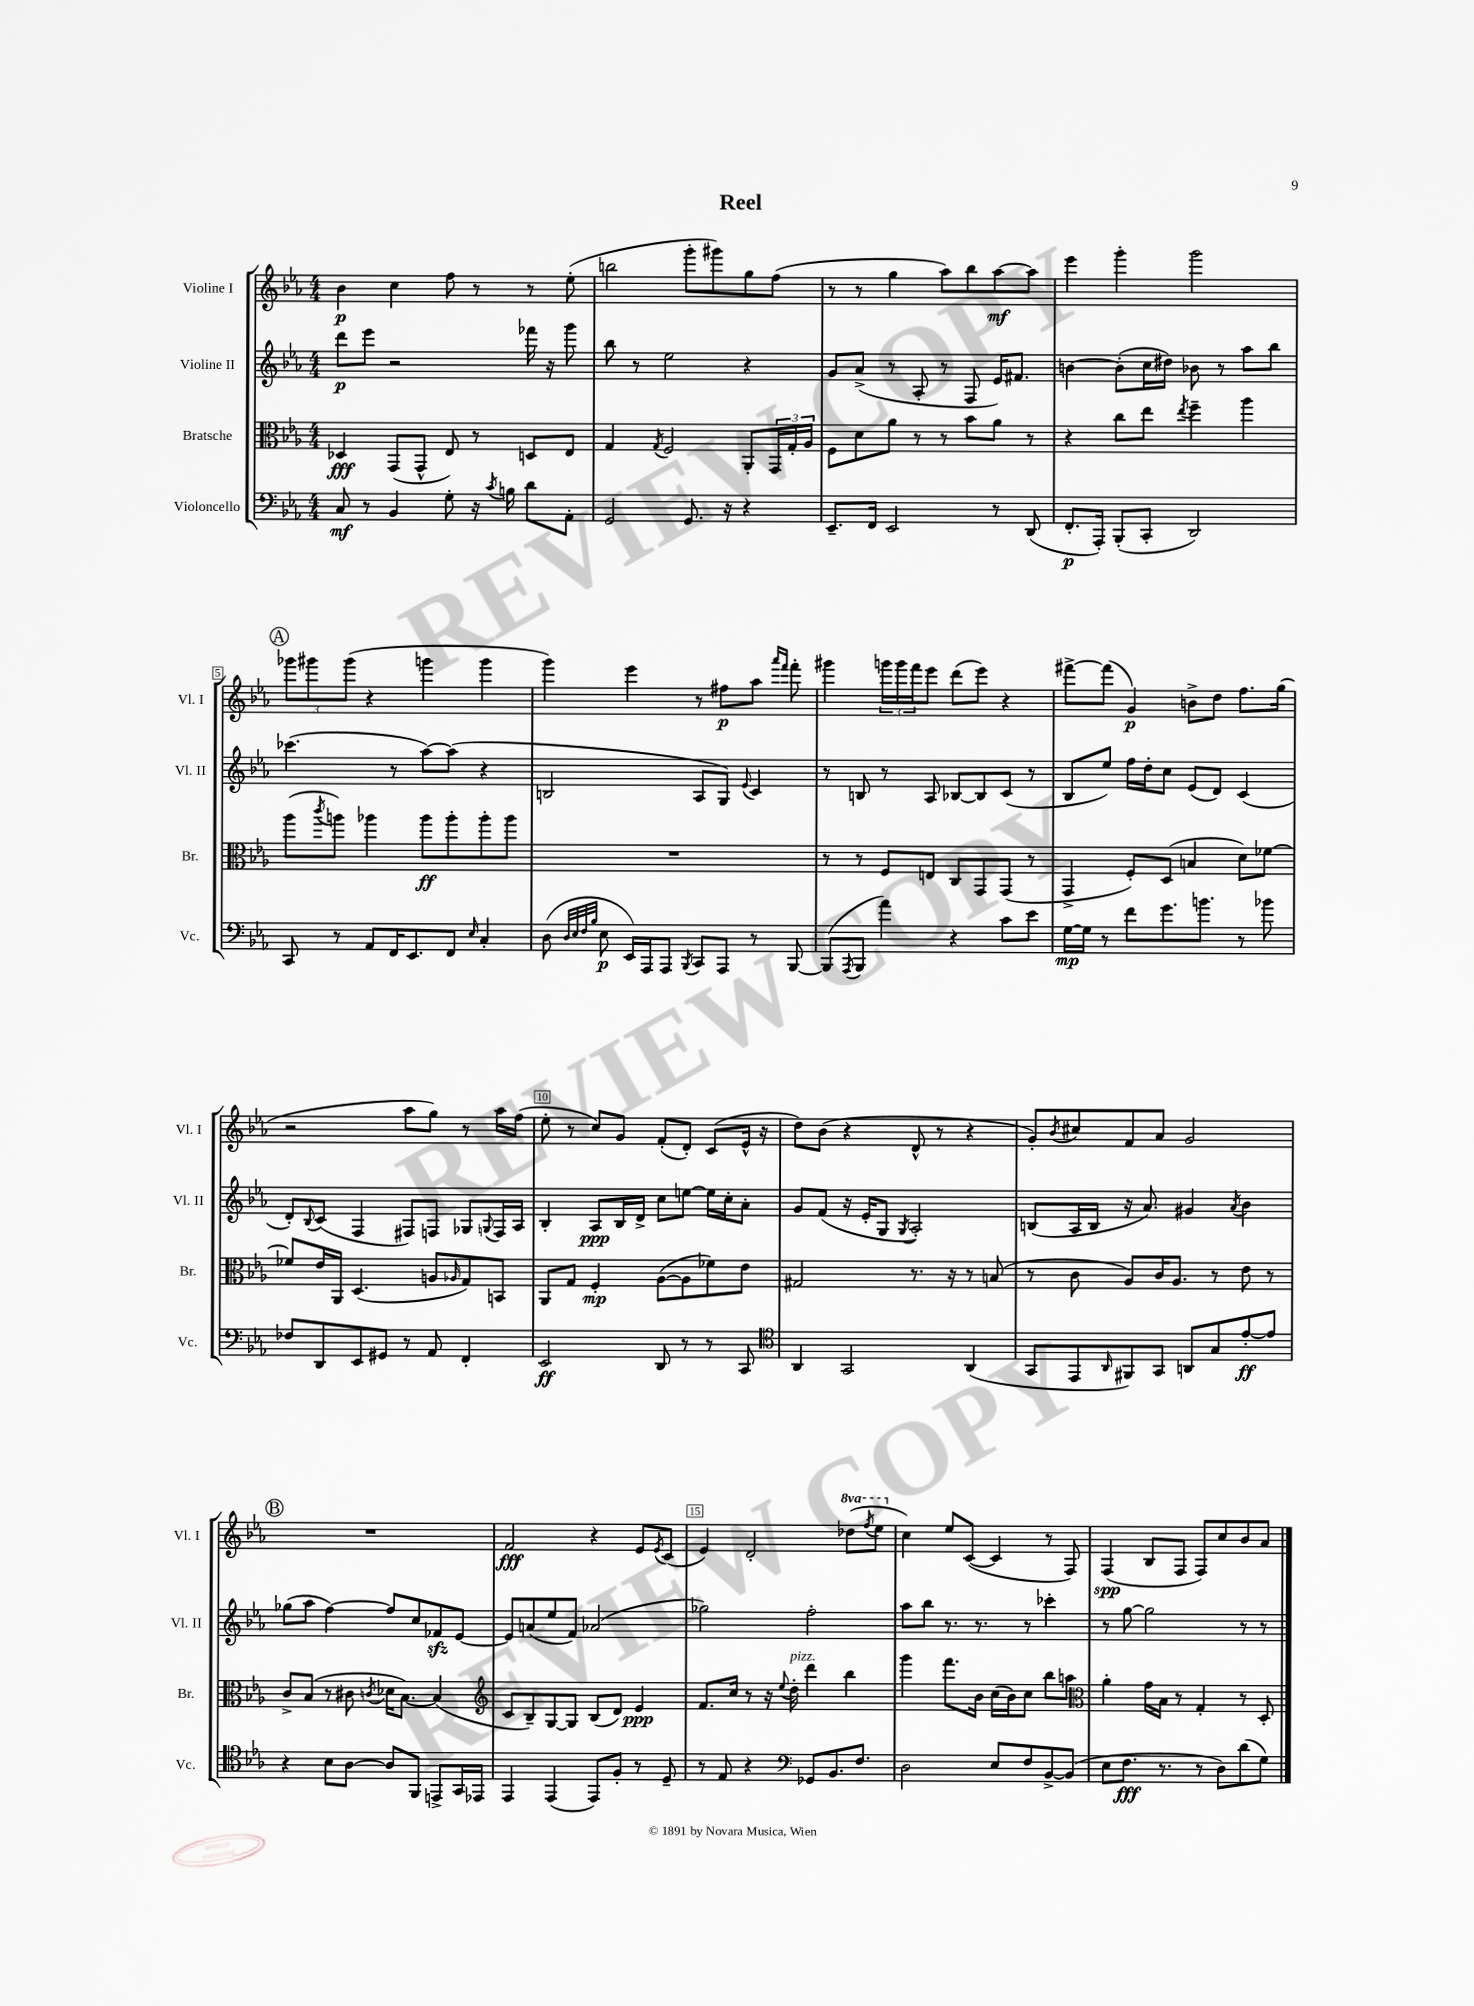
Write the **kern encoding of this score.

**kern	**dynam	**kern	**dynam	**kern	**dynam	**kern	**dynam
*part4	*part4	*part3	*part3	*part2	*part2	*part1	*part1
*staff4	*staff4	*staff3	*staff3	*staff2	*staff2	*staff1	*staff1
*I"Violoncello	*	*I"Bratsche	*	*I"Violine II	*	*I"Violine I	*
*I'Vc.	*	*I'Br.	*	*I'Vl. II	*	*I'Vl. I	*
*clefF4	*	*clefC3	*	*clefG2	*	*clefG2	*
*k[b-e-a-]	*	*k[b-e-a-]	*	*k[b-e-a-]	*	*k[b-e-a-]	*
*M4/4	*	*M4/4	*	*M4/4	*	*M4/4	*
=1	=1	=1	=1	=1	=1	=1	=1
8C/	mf	4D-X/	fff	8ddd\L	p	4b-\	p
8r	.	.	.	8eee-\J	.	.	.
4BB-/	.	(8GG/L	.	2r	.	4cc\	.
.	.	8GG^^/J	.	.	.	.	.
8G'\	.	8E-/)	.	.	.	8ff\	.
16r	.	8r	.	.	.	8r	.
8qc/	.	.	.	.	.	.	.
16Bn\	.	.	.	.	.	.	.
8d\L	.	8Dn/L	.	16fff-X\	.	8r	.
.	.	.	.	16r	.	.	.
8AA-'\J	.	8E-/J	.	8ggg\	.	(8ee-'\	.
=2	=2	=2	=2	=2	=2	=2	=2
2GG/	.	4G/	.	8bb-\	.	2bbn\	.
.	.	.	.	8r	.	.	.
.	.	8qG/	.	.	.	.	.
.	.	2F/	.	2ee-\	.	.	.
8.GG/	.	.	.	.	.	8ggg'\L	.
.	.	.	.	.	.	8ggg#X\)	.
16r	.	.	.	.	.	.	.
4r	.	8AA-'/L	.	4r	.	8gg\	.
.	.	24GG/L	.	.	.	(8ff\J	.
.	.	24G'/	.	.	.	.	.
.	.	24A-/JJ	.	.	.	.	.
=3	=3	=3	=3	=3	=3	=3	=3
8.EE-~/L	.	8F\L	.	8g/L	.	8r	.
.	.	8d\	.	(8a-^/J	.	8r	.
16FF/Jk	.	.	.	.	.	.	.
2EE-/	.	8a-\J	.	8r	.	4gg\	.
.	.	8r	.	8A-'/	.	.	.
.	.	8r	.	8r	.	8aa-\L)	.
.	.	8b-\L	.	8F/	.	8bb-\	.
8r	.	8a-\J	.	16e-/KL)	.	[8aa-\	mf
.	.	.	.	8.f#X/J	.	.	.
(8DD/	.	8r	.	.	.	8aa-\J]	.
=4	=4	=4	=4	=4	=4	=4	=4
8.FF'/L	p	4r	.	[4bn\	.	4eee-\	.
16AAA-'/Jk)	.	.	.	.	.	.	.
(8BBB-'/L	.	8cc\L	.	(8b'\L]	.	4ggg'\	.
8CC'/J	.	8ee-\J	.	16cc\L	.	.	.
.	.	.	.	16dd#X\JJ)	.	.	.
.	.	8qee-/	.	.	.	.	.
2DD/)	.	4ff~\	.	8b-X\	.	2ggg\	.
.	.	.	.	8r	.	.	.
.	.	4aa-\	.	8aa-\L	.	.	.
.	.	.	.	8bb-\J	.	.	.
!!LO:LB:g=z
!!LO:REH:place=s1:t=A
=5	=5	=5	=5	=5	=5	=5	=5
8CC/	.	(8aa-\L	.	(4.ccc-X\	.	12ggg-X\L	.
.	.	.	.	.	.	12ggg#X\	.
.	.	8qccc/	.	.	.	.	.
8r	.	8aan\J)	.	.	.	.	.
.	.	.	.	.	.	(12ggg#\J	.
8AA-/L	.	4aa-X\	.	.	.	4r	.
16FF/K	.	.	.	8r	.	.	.
8.EE-/	.	.	.	.	.	.	.
.	.	8aa-\L	ff	[8aa-\L)	.	4gggn\	.
8FF/J	.	8aa-'\	.	(8aa-\J]	.	.	.
16qqE-/	.	.	.	.	.	.	.
4C'/	.	8aa-'\	.	4r	.	4ggg\	.
.	.	8aa-\J	.	.	.	.	.
=6	=6	=6	=6	=6	=6	=6	=6
(8D\	.	1r	.	2Bn/	.	4ggg\)	.
32qqD/LLL	.	.	.	.	.	.	.
32qqE-/	.	.	.	.	.	.	.
32qqF/	.	.	.	.	.	.	.
32qqB-/JJJ	.	.	.	.	.	.	.
8E-\	p	.	.	.	.	.	.
16EE-/LL)	.	.	.	.	.	4eee-\	.
16AAA-/J	.	.	.	.	.	.	.
8AAA-/J	.	.	.	.	.	.	.
8qBBB-/	.	.	.	.	.	.	.
8CC/L	.	.	.	8A-/L	.	8r	.
8AAA-/J	.	.	.	8G/J)	.	8ff#X\L	p
.	.	.	.	8qqe-/	.	.	.
8r	.	.	.	4c/	.	8aa-\J	.
.	.	.	.	.	.	16qqaaa-/LL	.
.	.	.	.	.	.	16qqfff/JJ	.
[8BBB-/	.	.	.	.	.	8fff'\	.
=7	=7	=7	=7	=7	=7	=7	=7
(8BBB-/L]	.	8r	.	8r	.	4ggg#X\	.
8qAAA-/	.	.	.	.	.	.	.
8BBB-/J	.	8r	.	8Bn/	.	.	.
4a-\)	.	8F/L	.	8r	.	24gggn\LL	.
.	.	.	.	.	.	24ggg\	.
.	.	.	.	.	.	24fff\J	.
.	.	8En/J	.	8A-/	.	8eee-\J	.
4r	.	8C/L	.	[8B-X/L	.	(8ddd\L	.
.	.	8GG/	.	8B-/]	.	8eee-\J)	.
8c\L	.	(8GG/J	.	(8c/J	.	4r	.
8e-\J	.	8r	.	8r	.	.	.
=8	=8	=8	=8	=8	=8	=8	=8
[16G\LL	mp	4GG^/	.	8B-/L	.	[8fff#X^\L	.
16G\JJ]	.	.	.	.	.	.	.
8r	.	.	.	8ee-/J)	.	(8fff#\J]	.
8f\L	.	8F'/L)	.	16ff\LL	.	4g/)	p
.	.	.	.	16dd'\J	.	.	.
8.g\	.	(8D/J	.	8cc\J	.	.	.
.	.	4Bn/	.	(8e-/L	.	8bn^\L	.
8.bn\J	.	.	.	.	.	.	.
.	.	.	.	8d/J)	.	8dd\J	.
8r	.	8d\L)	.	(4c/	.	8.ff\L	.
8b-X\	.	[8f-X\J	.	.	.	.	.
.	.	.	.	.	.	(16gg\Jk	.
!!LO:LB:g=z
=9	=9	=9	=9	=9	=9	=9	=9
8F-X/L	.	8f-X/L]	.	8d'/L)	.	2r	.
.	.	.	.	8qqB-/	.	.	.
8DD/	.	16e-/L	.	(8c/J	.	.	.
.	.	16AA-/JJ	.	.	.	.	.
8EE-/	.	(4.D/	.	4F/	.	.	.
8GG#X/J	.	.	.	.	.	.	.
8r	.	.	.	8F#X/L)	.	8aa-\L	.
8AA-/	.	8An/L	.	8Fn/J	.	8gg\J)	.
.	.	16qqA-X/	.	.	.	.	.
4FF'/	.	8G/)	.	8G-X/L	.	8r	.
.	.	.	.	8qqGn/	.	.	.
.	.	8BBn/J	.	16F/L	.	16aa-\LL	.
.	.	.	.	16A-/JJ	.	(16ff\JJ	.
=10	=10	=10	=10	=10	=10	=10	=10
2EE-/	ff	8AA-/L	.	4B-'/	.	8ee-'\	.
.	.	8G/J	.	.	.	8r	.
.	.	4F'/	mp	8A-/L	ppp	8cc/L)	.
.	.	.	.	16B-/L	.	8g/J	.
.	.	.	.	16d^/JJ	.	.	.
8DD/	.	([8A-\L	.	8cc\L	.	(8f'/L	.
8r	.	8A-\]	.	[8een\J	.	8d'/J)	.
8r	.	8f-X\)	.	16ee\LL]	.	(8c/L	.
.	.	.	.	16cc'\J	.	.	.
8CC/	.	8e-\J	.	8a-'\J	.	16e-^^/Jk	.
.	.	.	.	.	.	16r	.
=11	=11	=11	=11	=11	=11	=11	=11
*clefC4	*	*	*	*	*	*	*
4AA-/	.	2G#X/	.	8g/L	.	8dd\L)	.
.	.	.	.	(8f/J	.	(8b-\J	.
2GG/	.	.	.	16r	.	4r	.
.	.	.	.	16e-'/KL	.	.	.
.	.	.	.	8G/J	.	.	.
.	.	.	.	8qG/	.	.	.
.	.	8.r	.	2A-'/)	.	8d^^/	.
.	.	.	.	.	.	8r	.
.	.	16r	.	.	.	.	.
(4AA-/	.	8r	.	.	.	4r	.
.	.	(8Bn/	.	.	.	.	.
=12	=12	=12	=12	=12	=12	=12	=12
8GG/L	.	8r	.	(8Bn/L	.	8g'/L)	.
.	.	.	.	.	.	8qb-/	.
8EE-/	.	8c\	.	16A-/L	.	8cc#X/	.
.	.	.	.	16B/JJ	.	.	.
16qqAA-/	.	.	.	.	.	.	.
8FF#X/)	.	8A-/L)	.	16r	.	8f/	.
.	.	.	.	8.a-/)	.	.	.
8GG/J	.	16c/K	.	.	.	8a-/J	.
.	.	8.A-/J	.	.	.	.	.
8AAn/L	.	.	.	4g#X/	.	2g/	.
8G/	.	8r	.	.	.	.	.
.	.	.	.	8qa-/	.	.	.
[8e-'/	ff	8e-\	.	4b-\	.	.	.
8e-/J]	.	8r	.	.	.	.	.
!!LO:LB:g=z
!!LO:REH:place=s1:t=B
=13	=13	=13	=13	=13	=13	=13	=13
4r	.	8c^/L	.	(8gg-X\L	.	1r	.
.	.	(8B-/J	.	8aa-\J	.	.	.
8B-\L	.	8r	.	[4ff\)	.	.	.
[8A-\J	.	8c#X\	.	.	.	.	.
.	.	8qcn/	.	.	.	.	.
8A-/L]	.	16d-X\KL	.	8ff/L]	.	.	.
.	.	[8.B-\J)	.	.	.	.	.
8FF/J	.	.	.	8cc/	.	.	.
8EEn^/L	.	(4B-/]	.	8f-Xzz/	.	.	.
16GG/L	.	.	.	[8e-/J	.	.	.
16EE-X/JJ	.	.	.	.	.	.	.
=14	=14	=14	=14	=14	=14	=14	=14
*	*	*clefG2	*	*	*	*	*
4EE-/	.	8c/L	.	8e-/L]	.	2f/	fff
.	.	8B-~/)	.	(8an/	.	.	.
(4EE-/	.	[8G/	.	8ee-/	.	.	.
.	.	8G/J]	.	8f/J)	.	.	.
8EE-/L)	.	(8B-/L	.	(2a-X/	.	4r	.
8F'/J	.	8d/J)	.	.	.	.	.
8r	.	4e-/	ppp	.	.	8e-/L	.
.	.	.	.	.	.	8qe-/	.
8D~/	.	.	.	.	.	(8c/J	.
=15	=15	=15	=15	=15	=15	=15	=15
8r	.	8.f/L	.	2gg-X\)	.	4e-/)	.
8E-/	.	.	.	.	.	.	.
.	.	16cc/Jk	.	.	.	.	.
4r	.	8r	.	.	.	2d'/	.
.	.	16r	.	.	.	.	.
.	.	8qqee-/	.	.	.	.	.
!	!	!LO:TX:a:i:t=pizz.	!	!	!	!	!
.	.	16dd'\	.	.	.	.	.
*clefF4	*	*	*	*	*	*	*
8GG-X/L	.	4ddd\	.	2ff'\	.	.	.
8.BB-/	.	.	.	.	.	.	.
*	*	*	*	*	*	*8va	*
.	.	4bb-\	.	.	.	(8ddd-X\L	.
8.F/J	.	.	.	.	.	.	.
.	.	.	.	.	.	8qfff/	.
.	.	.	.	.	.	8eee-\J	.
=16	=16	=16	=16	=16	=16	=16	=16
*	*	*	*	*	*	*X8va	*
2D\	.	4ggg\	.	8aa-\L	.	4cc\)	.
.	.	.	.	8bb-\J	.	.	.
.	.	8.fff\L	.	8.r	.	8ee-/L	.
.	.	.	.	.	.	([8c/J	.
.	.	16b-\Jk	.	8.r	.	.	.
8E-/L	.	(16cc\LL	.	.	.	4c/]	.
.	.	16b-\J)	.	.	.	.	.
8F/	.	8cc\J	.	8r	.	.	.
[8BB-^/	.	8bb-\L	.	4ccc-X'\	.	8r	.
(8BB-/J]	.	8aan\J	.	.	.	8F/)	.
=17	=17	=17	=17	=17	=17	=17	=17
*	*	*clefC3	*	*	*	*	*
8E-\L	.	4a-'\	.	8r	.	(4F/	spp
8.F\J	fff	.	.	[8gg\	.	.	.
.	.	16g\LL	.	2gg\]	.	8B-/L	.
8.r	.	16B-\JJ	.	.	.	.	.
.	.	8r	.	.	.	8F/J	.
8r	.	4G'/	.	.	.	8F/L)	.
8D\L)	.	.	.	.	.	8cc/	.
(8d\	.	8r	.	8r	.	8b-/	.
8G\J)	.	8D'/	.	8r	.	8a-/J	.
==	==	==	==	==	==	==	==
*-	*-	*-	*-	*-	*-	*-	*-
